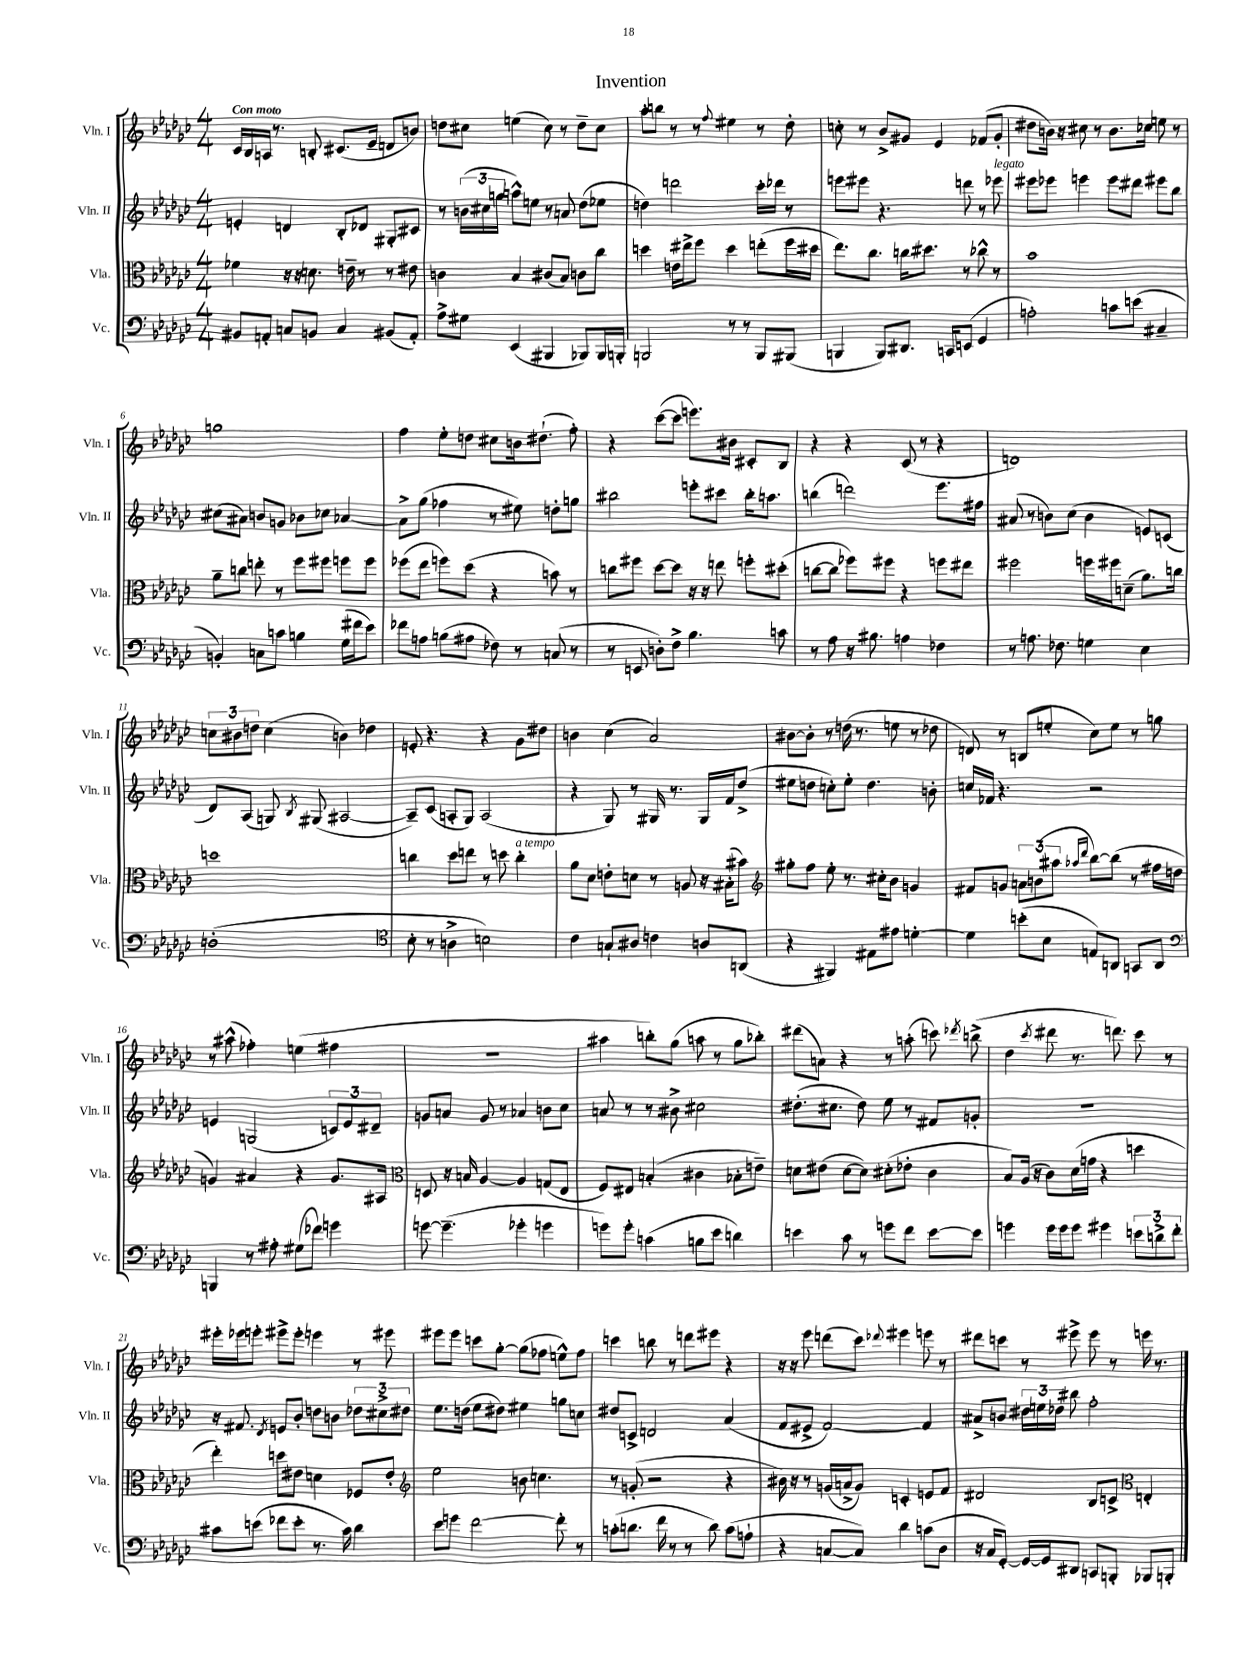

**kern	**kern	**kern	**kern
*part4	*part3	*part2	*part1
*staff4	*staff3	*staff2	*staff1
*I"Vc.	*I"Vla.	*I"Vln. II	*I"Vln. I
*I'Vc.	*I'Vla.	*I'Vln. II	*I'Vln. I
*clefF4	*clefC3	*clefG2	*clefG2
*k[b-e-a-d-g-c-]	*k[b-e-a-d-g-c-]	*k[b-e-a-d-g-c-]	*k[b-e-a-d-g-c-]
*M4/4	*M4/4	*M4/4	*M4/4
=1	=1	=1	=1
!	!	!	!LO:TX:a:B:t=Con moto
8BB#X/L	4f-X\	4en'/	16c-/LL
.	.	.	16B-/
8AAn'/J	.	.	16An/JJ
.	.	.	8.r
8Cn/L	16r	4dn/	.
.	16r	.	.
8BBn/J	8.dn\	.	8Bn'/
4C/	.	8B-'/L	(8.c#X/L
.	16en~\	.	.
.	8r	8d-X/J	.
.	.	.	16e-~/Jk
(8BB#X/L	8r	8G#X'/L	8dn/L
8AA'/J)	8e#X\	8c#X/J	8bn/J)
=2	=2	=2	=2
8A-^\L	4cn\	8r	8ddn\L
8G#X\J	.	(24bn\LL	8cc#X\J
.	.	24cc#X\	.
.	.	24ggn\JJ	.
(4EE-/	4B-/	8aan^^\L)	(4een\
.	.	8een\J	.
4BBB#X/	(8c#X/L	8r	8cc#\)
.	8B-/J)	8an/	8r
8BBB-X/L)	8cn\L	(8dd-\L	8dd~\L
16BBB-/L	8cc-\J	8ee-X\J	8cc#\J
16BBBn'/JJ	.	.	.
=3	=3	=3	=3
2BBBn/	4ddn\	4ddn\)	8aa-'\L
.	.	.	8bbn\J
.	16en\LL	2dddn\	8r
.	16ee#X^\J	.	.
.	8ff\J	.	8r
.	.	.	8qqff/
8r	4dd\	.	4ee#X\
8r	.	.	.
8BBB/L	(8een'\L	16ccc-'\LL	8r
.	.	16ddd-X\JJ	.
(8BBB#X/J	16ff\L	8r	8dd-'\
.	16dd#X\JJ	.	.
=4	=4	=4	=4
4BBBn/	8.ee-\L)	8eeen\L	8ccn'\
.	.	8eee#X\J	8r
.	8.cc-\J	.	.
8BBB/L)	.	4.r	8b-^/L
8.DD#X/J	16ccn\KL	.	8g#X/J
.	8.dd#X\J	.	.
.	.	.	4e-/
16CCn/KL	.	.	.
(8EEn/J	8r	8dddn\	.
4GG-/	8cc-X^^\	8r	(8f-X/L
!	!	!LO:TX:a:i:t=legato	!
.	8r	8eee-X\	8g#'/J
=5	=5	=5	=5
2An'\)	1b-	8eee#X\L	8dd#X\L
.	.	8eee-X\J	16bn\Jk)
.	.	.	16r
.	.	4eeen\	8cc#X\
.	.	.	8r
8cn\L	.	8eee\L	8.b\L
(8en\J	.	8ddd#X\J	.
.	.	.	16cc-X\Jk
4C#X~/	.	8eee#X\L	8een\
.	.	8bb-\J	8r
!!LO:LB:g=z
=6	=6	=6	=6
4BBn'/)	8a-~\L	(8cc#X\L	1ggn
.	8ccn\J	8a#X\J)	.
8Cn\L	8een'\	8bn/L	.
8cn\J	8r	8gn/J	.
4Bn\	8ff\L	8b-X\L	.
.	8ff#X\J	8cc-X\J	.
(16G-\LL	8ffn\L	[4a-X/	.
16f#X\J	.	.	.
8e-\J)	8ff\J	.	.
=7	=7	=7	=7
8f-X\L	(8ff-X\L	8a-^\L]	4ff\
8An\J	8ee-\J	(8gg-\J	.
(8Bn\L	8ffn\L)	4ff-X\	8ee-'\L
8A#X\J	(8dd-\J	.	8ddn\J
8F-X\)	4r	8r	8cc#X\L
8r	.	8ee#X\)	16bn\k
.	.	.	(8.dd#X`\J
(8Cn/	8bn\)	8ddn'\L	.
8r	8r	8ggn\J	8ff'\)
=8	=8	=8	=8
8r	8ccn\L	2bb#X\	4r
8EEn/	8ff#X\J	.	.
8Dn'\L)	[8dd-\L	.	([8ccc-\L
8F^\J	8dd-\J]	.	8ccc-\J]
4.B-\	16r	8eeen'\L	8.eeen\L)
.	16r	.	.
.	8een\	8ccc#X\J	.
.	.	.	16b#X\Jk
.	8ffn'\L	16bb#'\KL	8c#X'/L
.	.	8.aan\J	.
8cn\	(8dd#X'\J	.	8B-/J
=9	=9	=9	=9
8r	[8ccn\L	(4bbn\	4r
8A-\	8cc\J]	.	.
16r	8ff-X\L)	2dddn\)	4r
8.B#X\	.	.	.
.	8ff#X\J	.	.
4An\	4r	.	(8c-/
.	.	.	8r
4F-X\	8ffn\L	8.eee-\L	4r
.	8ee#X\J	.	.
.	.	16ff#X\Jk	.
=10	=10	=10	=10
8r	2ff#X\	(8a#X/	1dn)
8.An\	.	8r	.
.	.	8bn\L)	.
8.F-X\	.	.	.
.	.	(8cc-\J	.
4Gn\	16ffn\LL	4b\	.
.	16ff#X\J	.	.
.	(8dn~\J	.	.
4E-\	8.a-\L)	8en/L)	.
.	.	(8cn/J	.
.	16ccn\Jk	.	.
!!LO:LB:g=z
=11	=11	=11	=11
(1Dn'	1ddn	8d-/L)	12ccn\L
.	.	.	12b#X\
.	.	(8A-/J	.
.	.	.	12ddn\J
.	.	8Gn/)	(4cc\
.	.	8qB-/	.
.	.	(8G#X/	.
.	.	[2A#X/	4bn\)
.	.	.	4dd-X\
=12	=12	=12	=12
*clefC4	*	*	*
8B-'\	4ccn\	8A#~/L])	8en'/
8r	.	(8c-/J	4.r
4An^\	8dd-\L	8An'/L	.
.	8een\J	8G-/J)	.
2Bn\)	8r	(2A/	4r
.	8ddn\	.	.
!	!LO:TX:a:i:t=a tempo	!	!
.	4cc'\	.	8g-\L
.	.	.	8dd#X\J
=13	=13	=13	=13
4c-\	8a-\L	4r	4bn\
.	8d-\J	.	.
8Gn`/L	8en'\L	8G-/)	(4cc-\
8A#X/J	8dn\J	8r	.
4cn\	8r	16G#X/	2a-/)
.	.	8.r	.
.	8An/	.	.
8An/L	16r	16G#/LL	.
.	(16B#X'\KL	16f/J	.
(8AAn/J	8b#X\J)	(8dd-^/J	.
=14	=14	=14	=14
*	*clefG2	*	*
4r	8gg#X'\L	8ee#X\L	[8b#X\L
.	8ff\J	8ddn\J	8b#'\J]
4FF#X/)	8ee-'\	8ccn'\L)	8r
.	8.r	8ee#'\J	(16ddn\
.	.	.	8.r
8E#X\L	.	4.dd\	.
.	16cc#X'\KL	.	.
8e#X\J	8b-\J	.	8een\
[4dn'\	4gn/	.	8r
.	.	8bn'\	8dd-X\
=15	=15	=15	=15
4d\]	8f#X/L	16ccn/LL	8dn/)
.	.	16f-X/JJ	.
.	8gn/J	4.r	8r
(8bn'\L	12an\L	.	(8Bn/L
.	(12bn\	.	.
8B-\J	.	.	8een'/J
.	12aa#X\J	.	.
.	16qqaa-X/LL	.	.
.	16qqddd-/JJ	.	.
8En/L)	[8bb-\L)	2r	8cc-\L)
8AAn/J	(8bb-\J]	.	8ee\J
8GGn/L	8r	.	8r
8AA/J	16ff#X\LL	.	8ggn\
.	16ddn\JJ	.	.
!!LO:LB:g=z
=16	=16	=16	=16
*clefF4	*	*	*
4BBBn/	4gn/)	4en/	8r
.	.	.	(8aa#X^^\
8r	4a#X/	(2Gn/	4ff-X'\)
8A#X'\	.	.	.
(8G#X\L	4r	.	(4een\
8f-X\J)	.	.	.
4gn\	8.g/L	12cn/L)	4ff#X\
.	.	12e/	.
.	.	12d#X~/J	.
.	16A#X/Jk	.	.
=17	=17	=17	=17
*	*clefC3	*	*
[8gn\	8Dn/	8gn/L	1r
(4.g~\]	16r	8an/J	.
.	16Bn/	.	.
.	[4A-/	8g/	.
.	.	8r	.
4g-X'\	4A-/]	4a-X/	.
4gn\	(8Gn/L	8bn\L	.
.	8E-/J	8cc-\J	.
=18	=18	=18	=18
8gn\L)	8F/L)	8an/	4aa#X\
8g'\J	8E#X/J	8r	.
(4cn\	(4Bn'/	8r	8bbn'\L)
.	.	8b#X^\	(8gg-\J
8Bn\L	4c#X\	2cc#X\	8aan\
8e-\J	.	.	8r
4dn\)	8B-X'\L	.	8gg-\L
.	8en~\J)	.	8bb-X'\J)
=19	=19	=19	=19
4en\	8dn\L	(8.dd#X'\L	(8ddd#X\L
.	(8e#X\J	.	8an\J)
.	.	8.cc#X\J	.
8c-\	[8d\L	.	4r
8r	8d\J])	8dd#\)	.
8gn\L	(8d#X'\L	8ee-\	8r
8f\J	8e-X'\J	8r	(8aan'\
[8e\L	4c-\	8f#X/L	8cccn\)
.	.	.	8qddd-X/
8e\J]	.	8gn'/J	(8bbn^\
=20	=20	=20	=20
4gn\	8B-/L)	1r	4dd-\
.	(16A-/Jk	.	.
.	16r	.	.
.	.	.	8qccc-/
16g\LL	8c-\L)	.	8ddd#X\
16g\J	.	.	.
8g\J	(16d-\L	.	8.r
.	16gn\JJ	.	.
4g#X\	4r	.	.
.	.	.	8.dddn\)
12en\L	4ddn\	.	8ccc-\
12dn^\	.	.	.
.	.	.	8r
12f'\J	.	.	.
!!LO:LB:g=z
=21	=21	=21	=21
8c#X\L	4ee-'\)	16r	16eee#X'\LL
.	.	8.f#X/	16eee-X\J
(8en\J	.	.	8eeen'\J
.	.	8qd-/	.
8f-X\L	8ddn\L	8en/L	8eee#X^\L
8e'\J	8e#X\J	8b-'/J	8eee#'\J
8.r	4dn\	8ddn\L	4eeen\
.	.	8bn\J	.
16c#\)	.	.	.
4d-\	8F-X/L	12dd-X\L	8r
.	.	12cc#X^\	.
.	8e#'/J	.	8eee#X\
.	.	12dd#X\J	.
=22	=22	=22	=22
*	*clefG2	*	*
8e-\L	2ee-\	8.ee-\L	8eee#X\L
8gn\J	.	.	8eee#\J
.	.	(16ddn\Jk	.
[2f\	.	8ee-\L	8cccn\L
.	.	8dd#X\J)	[8gg-'\J
.	8bn\	4ee#X\	(8gg-\L]
.	4.ccn\	.	8ff-X\J
8f'\]	.	8ggn\L	8een^^\L)
8r	.	8ccn\J	8ff-\J
=23	=23	=23	=23
(8cn'\L	8r	8dd#X/L	4cccn\
8.dn\J	(8gn'/	8cn^/J	.
.	2r	2dn/	8bbn\
16f\	.	.	.
8r	.	.	8r
8r	.	.	8dddn\L
8d\)	.	.	8eee#X\J
(8c\L	4r	(4a-/	4r
8An`\J	.	.	.
=24	=24	=24	=24
4r	16b#X\)	8f/L	16r
.	16r	.	16r
.	8r	8e#X^/J	8eee-\
[8Cn/L	(16gn/LL	[2f/)	(8dddn\L
.	16an^/J	.	.
8C/J])	8g/J)	.	8ccc-\J)
.	.	.	8qqddd-X/
4d-\	4cn'/	.	4eee#X\
(8cn\L	8en/L	4f/]	8eeen\
8D-\J	8f/J	.	8r
=25	=25	=25	=25
16r	2d#X/	8a#X^/L	8ddd#X\L
16C-/KL	.	.	.
[8GG-'/J)	.	8bn/J	8cccn\J
16GG-/LL_	.	24dd#X\LL	8r
.	.	24een\	.
16GG-/J]	.	.	.
.	.	24dd-X\JJ	.
8DD#X/J	.	8bb#X\	8eee#X^\
8CCn/L	8B-/L	2ff'\	8eee#\
8BBBn'/J	8cn^/J	.	8r
*	*clefC3	*	*
8BBB-X/L	4En'/	.	16eeen\
.	.	.	8.r
8BBBn'/J	.	.	.
==	==	==	==
*-	*-	*-	*-
